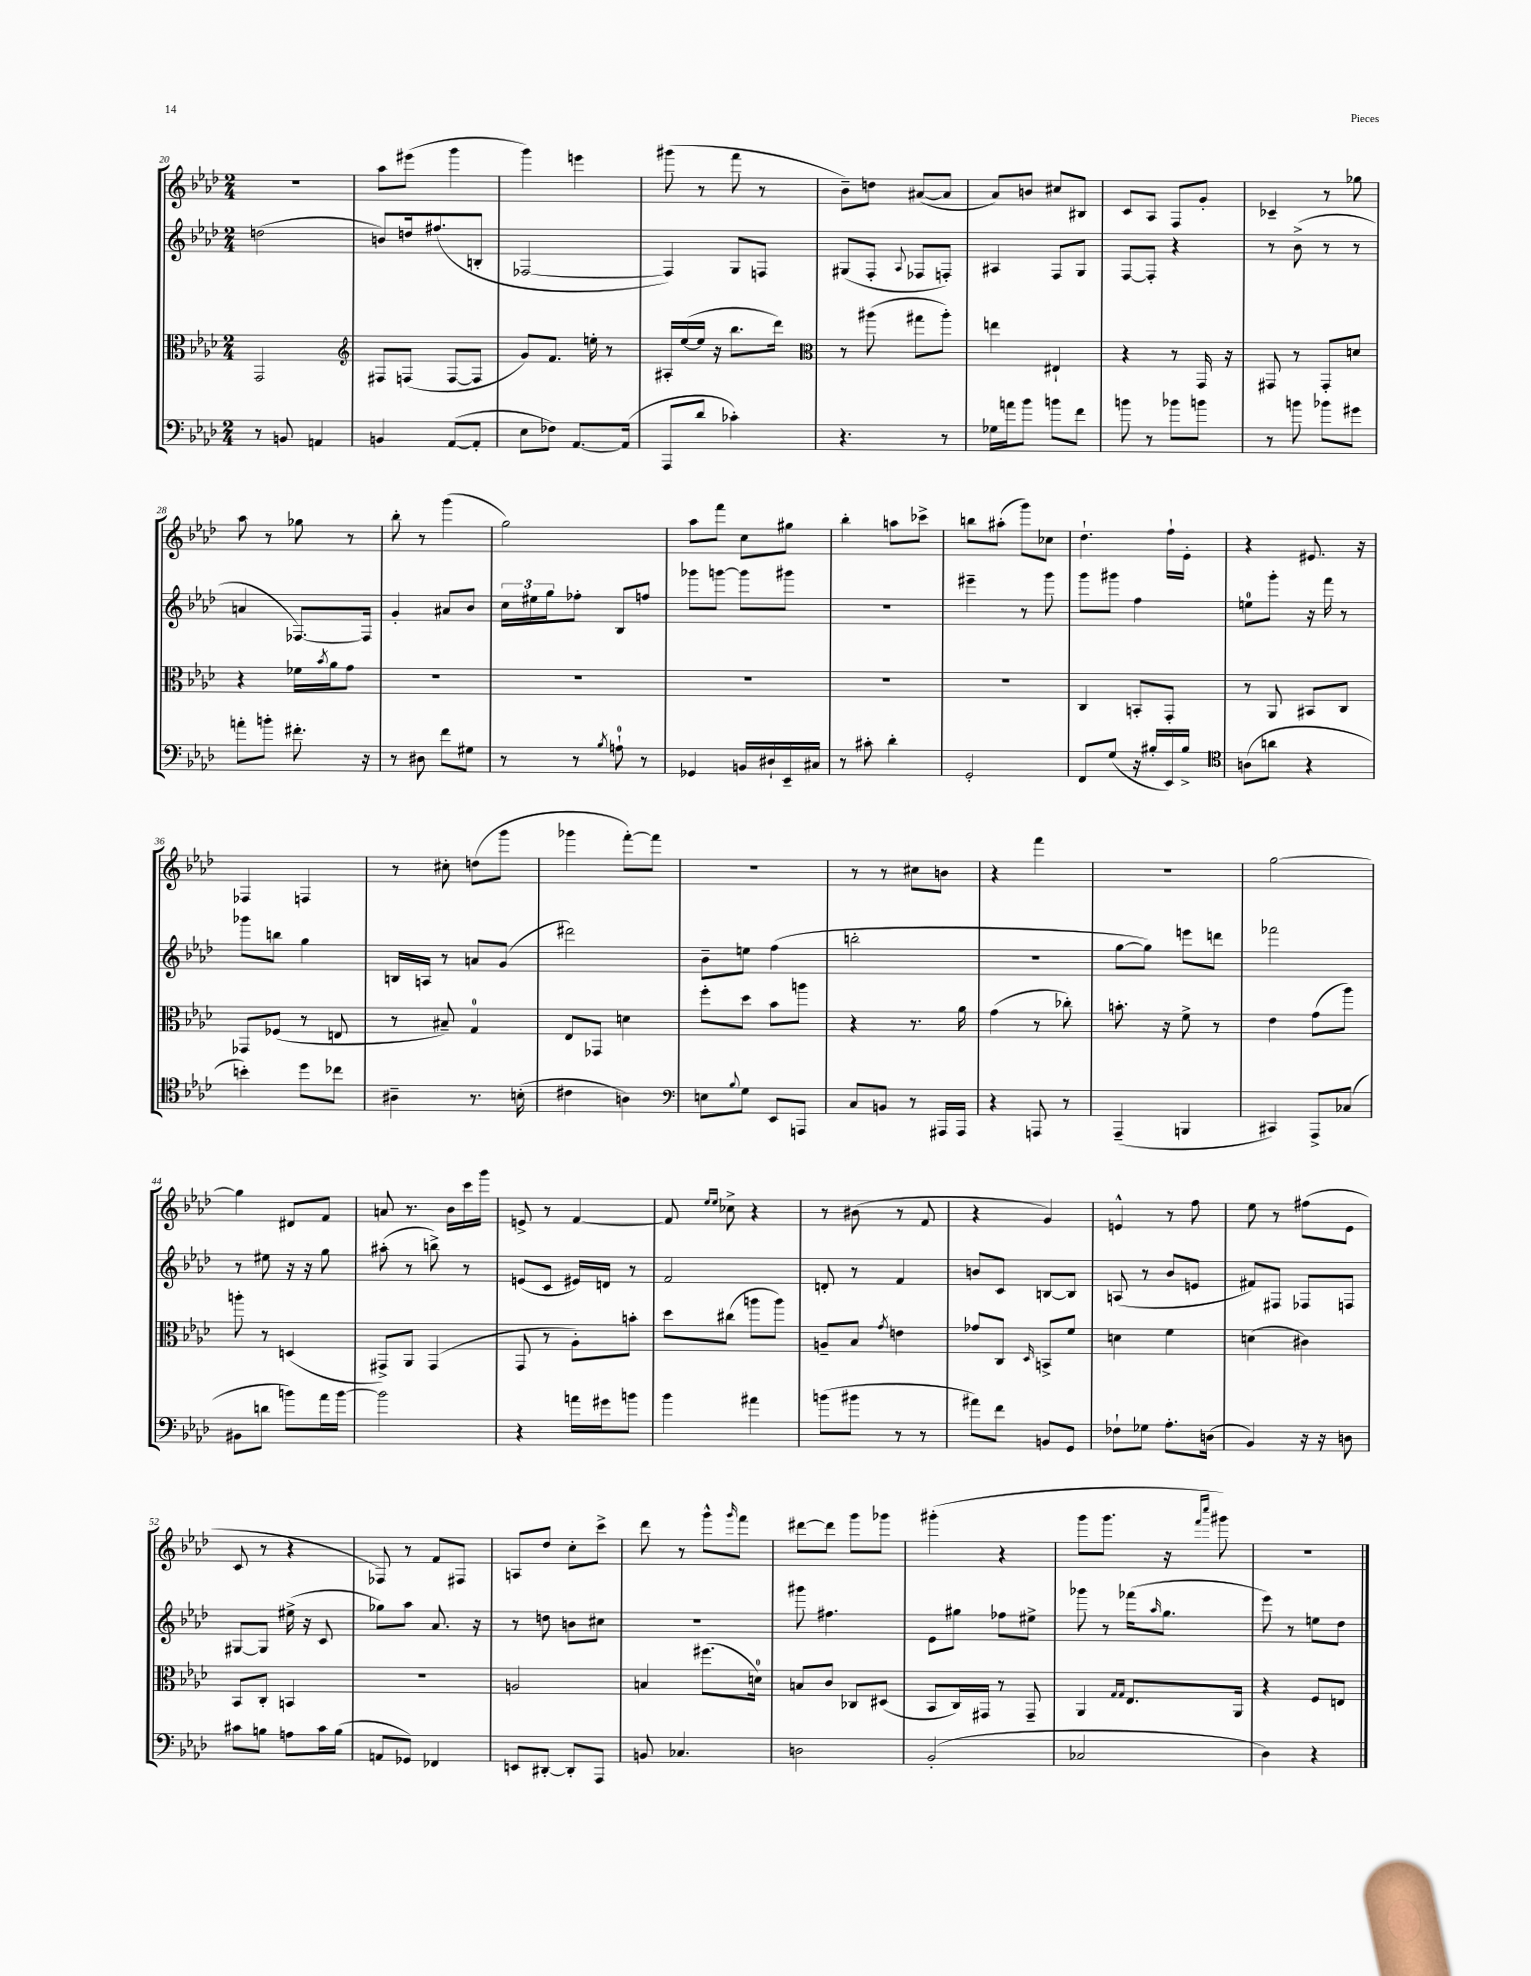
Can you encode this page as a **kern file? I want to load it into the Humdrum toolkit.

**kern	**kern	**kern	**kern
*staff4	*staff3	*staff2	*staff1
*clefF4	*clefC3	*clefG2	*clefG2
*k[b-e-a-d-]	*k[b-e-a-d-]	*k[b-e-a-d-]	*k[b-e-a-d-]
*M2/4	*M2/4	*M2/4	*M2/4
8r	2GG/	(2dd\	2r
8BB/	.	.	.
4AA/	.	.	.
=	=	=	=
*	*clefG2	*	*
4BB/	8F#/L	8b/L)	8aa-\L
.	(8F/J	16dd/k	(8eee#\J
.	.	(8.ff#/	.
([8AA-/L	[8F/L	.	4ggg\
8AA-'/]J	8F/]J	8B'/J	.
=	=	=	=
8E-\L	8g/L)	[2F-/	4ggg\)
8F-\J)	8.f/J	.	.
[8.AA-/L	.	.	4eee\
.	16ee'\	.	.
.	8r	.	.
(16AA-/]Jk	.	.	.
=	=	=	=
8AAA-/L	16A#'/LL	4F-/])	(8ggg#\
.	([16ee-/	.	.
8d-/J	16ee-/]JJ	.	8r
.	16r	.	.
4c-'\)	8.bb-\L	8G/L	8fff\
.	.	8F/J	8r
.	16ddd-\Jk)	.	.
=	=	=	=
*	*clefC3	*	*
4.r	8r	(8G#/L	8b-~\L)
.	(8aa#\	8F'/J	8dd\J
.	.	8qqA-/	.
.	8gg#\L	8F-/L	([8a#/L
8r	8aa#'\J)	8F'/J)	8a#/]J
=	=	=	=
16G-\LL	4ee\	4A#/	8a-/L)
16a\J	.	.	.
8b-\J	.	.	8b/J
8b\L	4E#`/	8F/L	8cc#/L
8f\J	.	8G/J	8B#/J
=	=	=	=
8b\	4r	[8F/L	8c/L
8r	.	8F'/]J	8A-/J
8b-\L	8r	4r	8F/L
8b\J	16GG/	.	8g'/J
.	16r	.	.
=	=	=	=
8r	8GG#/	8r	4c-~/
8b\	8r	(8b-^\	.
8b-\L	8GG#'/L	8r	8r
8g#\J	8d/J	8r	8gg-\
=	=	=	=
8a'\L	4r	4a/	8aa-\
8b'\J	.	.	8r
8.f#'\	16f-\LL	[8.F-/L)	8gg-\
.	8qb-/	.	.
.	16a-\J	.	.
.	8g\J	.	8r
16r	.	16F-/]Jk	.
=	=	=	=
8r	2r	4g'/	8bb-'\
8D#\	.	.	8r
8f\L	.	8a#/L	(4ggg\
8G#\J	.	8b-/J	.
=	=	=	=
8r	2r	24cc\LL	2gg\)
.	.	24ee#\	.
.	.	24gg\J	.
8r	.	8ff-'\J	.
8qB-/	.	.	.
8A`\	.	8B-/L	.
8r	.	8ff/J	.
=	=	=	=
4GG-/	2r	8ggg-\L	8aa-\L
.	.	[8ggg\J	8fff\J
16BB/LL	.	8ggg\]L	8cc\L
16D#`/	.	.	.
16EE-~/	.	8ggg#\J	8gg#\J
16C#/JJ	.	.	.
=	=	=	=
8r	2r	2r	4bb-'\
8c#'\	.	.	.
4d-'\	.	.	8aa\L
.	.	.	8ccc-^\J
=	=	=	=
2GG'/	2r	4eee#~\	8bb\L
.	.	.	(8aa#'\J
.	.	8r	8ggg\L)
.	.	8ggg\	8cc-\J
=	=	=	=
8FF/L	4C/	8ggg\L	4.dd-`\
(8G/J	.	8ggg#\J	.
16r	8BB'/L	4ff\	.
16B#'/LL	.	.	.
16EE-/)	8GG'/J	.	16ff`\LL
16B#^/JJ	.	.	16e-'\JJ
=	=	=	=
*clefC4	*	*	*
(8A\L	8r	8ee\L	4r
8a\J	8AA-/	8ggg'\J	.
4r	8BB#/L	16r	8.e#/
.	.	16fff\	.
.	8C/J	8r	.
.	.	.	16r
=	=	=	=
4b'\)	8GG-/L	8ggg-\L	4F-/
.	(8F-/J	8bb\J	.
8dd-\L	8r	4gg\	4F/
8cc-\J	8E/	.	.
=	=	=	=
4A#~\	8r	16B/LL	8r
.	.	16A/JJ	.
.	8B#~/)	8r	8cc#'\
8.r	4G/	8a/L	(8dd\L
.	.	(8g/J	8ggg\J
(16B'\	.	.	.
=	=	=	=
4c#\	8E-/L	2ddd#\)	4ggg-\
.	8GG-/J	.	.
4A\)	4d\	.	[8fff'\L)
.	.	.	8fff\]J
=	=	=	=
*clefF4	*	*	*
8E\L	8ff'\L	8b-~\L	2r
8qqB-/	.	.	.
8G\J	8dd-\J	8ee\J	.
8EE-/L	8b-\L	(4ff\	.
8AAA/J	8aa\J	.	.
=	=	=	=
8C/L	4r	2bb'\	8r
8BB/J	.	.	8r
8r	8.r	.	8cc#\L
16AAA#/LL	.	.	8b\J
16AAA#/JJ	16a-\	.	.
=	=	=	=
4r	(4g\	2r	4r
8AAA/	8r	.	4fff\
8r	8cc-'\)	.	.
=	=	=	=
(4AAA-~/	8.b'\	[8gg\L	2r
.	.	8gg\]J)	.
.	16r	.	.
4BBB/	8f^\	8eee\L	.
.	8r	8ddd\J	.
=	=	=	=
4CC#/)	4e-\	2fff-\	[2gg\
8AAA-^/L	(8g\L	.	.
(8C-/J	8aa-\J)	.	.
=	=	=	=
8BB#\L	8aa'\	8r	4gg\]
8d\J	8r	8ee#\	.
8b\L)	(4D/	16r	8d#/L
.	.	16r	.
16a-\L	.	8gg\	8f/J
[16b\JJ	.	.	.
=	=	=	=
2b\]	8GG#^/L)	(8aa#'\	8a/
.	8AA-/J	8r	8.r
.	(4GG#/	8bb^\)	.
.	.	.	16b-\LL
.	.	8r	16ccc\
.	.	.	16ggg\JJ
=	=	=	=
4r	8GG/	(8e/L	8e^/
.	8r	8c/J	8r
16a\LL	8A-'\L)	16e#/LL)	[4f/
16g#\J	.	16d/JJ	.
8b\J	8b'\J	8r	.
=	=	=	=
4b-\	8dd-\L	2f/	8f/]
.	.	.	16qqee-/LL
.	.	.	16qqee-/JJ
.	(8cc#\J	.	8cc-^\
4a#\	8aa\L	.	4r
.	8aa\J)	.	.
=	=	=	=
(8b\L	8A~/L	8d'/	8r
8b#\J	8B-/J	8r	(8b#\
.	8qg/	.	.
8r	4e\	4f/	8r
8r	.	.	8f/
=	=	=	=
8a#\L)	8g-/L	8b/L	4r
8f\J	8C/J	8c/J	.
.	16qqD-/	.	.
8BB/L	8BB^/L	[8B/L	4g/)
8GG/J	8f/J	8B/]J	.
=	=	=	=
8F-`\L	4d\	(8A/	4e^^/
8G-\J	.	8r	.
8.A-'\L	4f\	8b-/L	8r
.	.	8e/J	8ff\
(16D\Jk	.	.	.
=	=	=	=
4BB-/)	(4d\	8f#/L)	8ee-\
.	.	8F#/J	8r
16r	4c#\)	8F-/L	(8ff#\L
16r	.	.	.
8D\	.	8F/J	8e-\J
=	=	=	=
8c#\L	8BB-/L	[8G#/L	8c/
8B\J	8C'/J	8G#/]J	8r
8A\L	4BB/	(16ee#^\	4r
.	.	16r	.
16c#\L	.	8c/	.
(16B\JJ	.	.	.
=	=	=	=
8AA/L	2r	8gg-\L)	8F-/)
8GG-/J)	.	8aa-\J	8r
4FF-/	.	8.a-/	8f/L
.	.	.	8F#/J
.	.	16r	.
=	=	=	=
8EE/L	2A/	8r	8A/L
[8DD#'/J	.	8dd\	8dd-/J
8DD#'/]L	.	8b\L	8cc'\L
8AAA-/J	.	8cc#\J	8ccc^\J
=	=	=	=
8BB/	4B/	2r	8ddd-\
4.C-/	.	.	8r
.	(8.ff#\L	.	8ggg^^\L
.	.	.	16qqggg/
.	.	.	8fff\J
.	16d\Jk)	.	.
=	=	=	=
2D\	8B/L	8ggg#\	[8ddd#\L
.	8c/J	4.ff#\	8ddd#\]J
.	8C-/L	.	8ggg\L
.	(8D#/J	.	8ggg-\J
=	=	=	=
(2BB-'/	8BB-/L	8e-\L	(4ggg#'\
.	16C/L)	8gg#\J	.
.	16GG#/JJ	.	.
.	8r	8ff-\L	4r
.	8GG#~/	8ee#^\J	.
=	=	=	=
2C-/	4AA-/	8ggg-\	8ggg\L
.	.	8r	8.ggg\J
.	16qqG/LL	.	.
.	16qqG/JJ	.	.
.	8.E-/L	(16fff-\LK	.
.	.	16qqaa-/	.
.	.	8.gg\J	16r
.	.	.	16qqfff/LL
.	.	.	16qqcccc/JJ
.	.	.	8ggg#\)
.	16AA-/Jk	.	.
=	=	=	=
4D-\)	4r	8eee-\)	2r
.	.	8r	.
4r	8F/L	8ee\L	.
.	8E/J	8dd-\J	.
==	==	==	==
*-	*-	*-	*-
